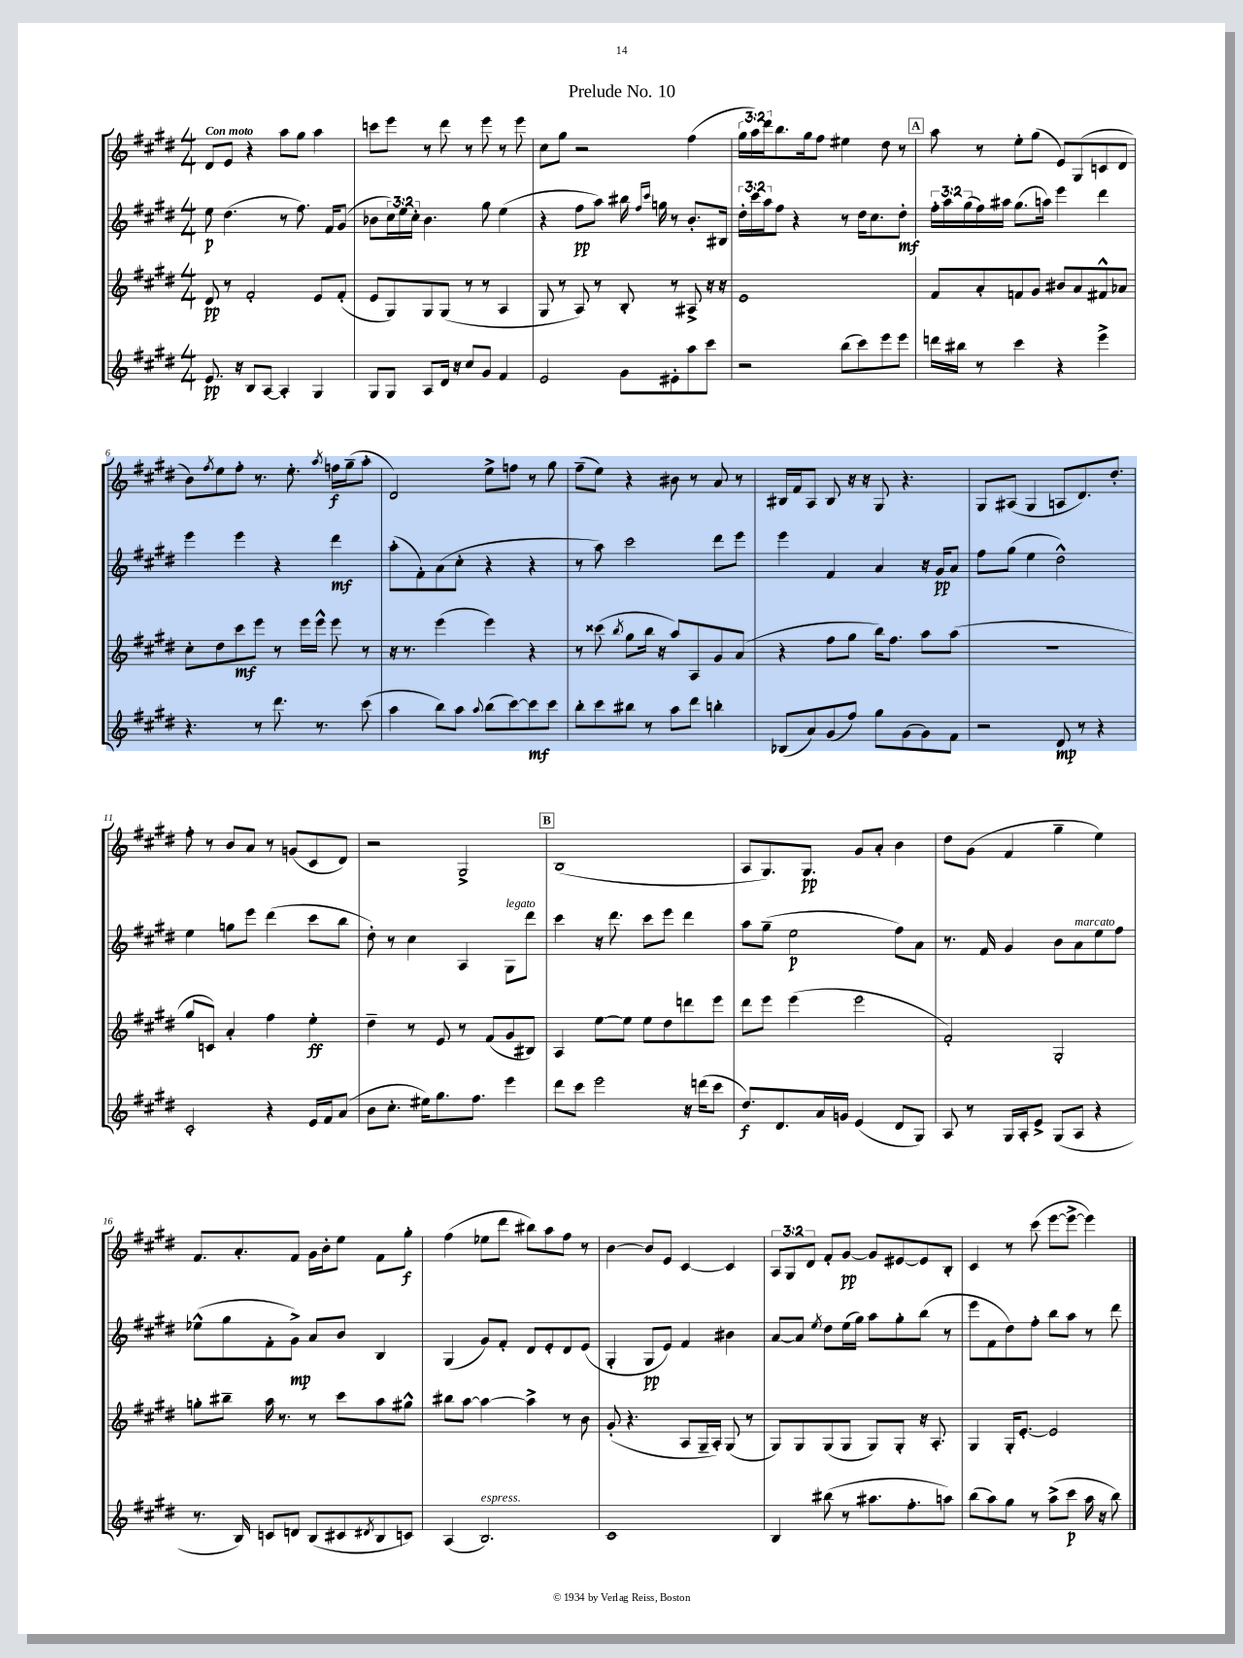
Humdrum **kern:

**kern	**kern	**kern	**kern
*staff4	*staff3	*staff2	*staff1
*clefG2	*clefG2	*clefG2	*clefG2
*k[f#c#g#d#]	*k[f#c#g#d#]	*k[f#c#g#d#]	*k[f#c#g#d#]
*M4/4	*M4/4	*M4/4	*M4/4
8.e	8d#	8ee	8d#
.	8r	(4.dd#	8e
16r	.	.	.
8B	2f#'	.	4r
[8A	.	.	.
4A']	.	8r	8aa
.	.	8.ff#)	8gg#
4G#	8e	.	4aa
.	.	16f#	.
.	(8f#'	(8g#	.
=	=	=	=
8G#	8e	8b-	8ccc
8G#	8G#)	24cc#)	8eee
.	.	24ee	.
.	.	24cc#'	.
8A	8G#	4.b-	8r
16d#	(8G#	.	8ddd#
16r	.	.	.
8cc#	8r	.	8r
8g#	8r	8gg#	8eee
4f#	4A	(4ee	8r
.	.	.	8eee
=	=	=	=
2e	8G#	4r	8cc#
.	8r	.	8gg#
.	8A)	8ff#	2r
.	8r	8aa)	.
8g#	8B'	16bb#	.
.	.	16qqff#	.
.	.	16qqccc#	.
.	.	16gg	.
8e#'	8r	8r	.
8aa	8A#^	8.b'	(4ff#
8ccc#	16r	.	.
.	16r	16B#	.
=	=	=	=
2r	1e	24dd#'	24gg#
.	.	24ccc#	24aa)
.	.	24aa	24ddd#
.	.	8ff#	8.bb
.	.	4r	.
.	.	.	16gg#
.	.	.	8ff#
(8bb	.	8r	4ee#
8ccc#)	.	16dd#	.
.	.	8.cc#	.
8eee	.	.	8dd#
8eee	.	8dd#'	8r
=	=	=	=
16ddd	8f#	24ff#'	8aa
.	.	24aa	.
16bb#	.	.	.
.	.	(24gg#	.
8r	8a'	16ff#)	8r
.	.	16aa#	.
4ccc#	8f	(8.gg#	8ee'
.	8g#	.	(8gg#
.	.	16aa)	.
4r	8b#	4eee	8e)
.	8a	.	(8G#
4eee^	8f#^^	4ddd#	8c
.	8a-	.	8d#
=	=	=	=
4.r	8cc#'	4eee	8b)
.	.	.	8qff#
.	8dd#	.	8ee
.	8ccc#	4eee	8ff#'
8r	8eee	.	8.r
8.ddd#	8r	4r	.
.	.	.	8.ee'
.	16eee	.	.
8.r	16eee^^	.	.
.	.	.	8qaa
.	8eee	4ddd#	16ff
.	.	.	(16gg#~
(8ccc#	8r	.	8aa'
=	=	=	=
4aa	16r	(8aa'	2d#)
.	8.r	.	.
.	.	8f#')	.
8bb)	(4eee	(8a	.
8aa	.	8cc#'	.
8qqaa	.	.	.
(8bb	4eee)	4r	8ee^
[8ccc#)	.	.	8ff
8ccc#]	4r	4r	8r
8ccc#	.	.	8gg#
=	=	=	=
8bb'	8r	8r	(8ff#~
8ccc#	(8ccc##	8aa)	8ee)
.	8qbb	.	.
8bb#	8gg#	2ccc#	4r
8r	16bb	.	.
.	16r	.	.
8aa	8aa)	.	8b#
8ddd#	8A	.	8r
4bb'	8g#	8ddd#	8a
.	(8a	8eee	8r
=	=	=	=
(8B-	4r	4eee	16B#
.	.	.	16f#
8a)	.	.	8A
(8g#	8ff#	4f#	8B#
8ff#)	8gg#	.	16r
.	.	.	16r
8gg#	16bb)	4a	8G#
.	8.ff#	.	.
(8g#	.	.	4.r
8g#)	8aa	16r	.
.	.	16g#	.
8f#	(8aa	8a	.
=	=	=	=
2r	1r	8ff#	8G#
.	.	(8gg#	(8A#
.	.	4ee	4G#
8d#	.	2dd#^^)	8A
8r	.	.	8.d#)
4r	.	.	.
.	.	.	8.dd#'
=	=	=	=
2c#'	8gg#	4ee	8ff#'
.	8c)	.	8r
.	4a'	8gg	8b
.	.	8eee	8a
4r	4ff#	(4ddd#	8r
.	.	.	(8g
16e	4ee'	8ccc#	8c#
16f#	.	.	.
(8a	.	8bb	8d#)
=	=	=	=
8b	4dd#~	8dd#')	2r
8.cc#'	.	8r	.
.	8r	4cc#	.
16ee#)	.	.	.
8.gg#	8e	.	.
.	8r	4A	2G#^
8.ff#	.	.	.
.	(8f#	.	.
4eee	8g#	8G#	.
.	8B#)	8ddd#	.
=	=	=	=
8ddd#	4A	4ccc#	(1B
8ccc#	.	.	.
2eee	[8ee	16r	.
.	.	8.ddd#	.
.	8ee]	.	.
.	8ee	8ccc#	.
.	8dd#	8eee	.
16r	8ddd	4ddd#	.
(16ddd	.	.	.
8ccc#	8eee	.	.
=	=	=	=
8.dd#)	8ddd#	8aa	8A
.	8eee	(8gg#~	8.G#)
8.d#	.	.	.
.	(4eee	2ee	.
.	.	.	8.G#
16a	.	.	.
16g	.	.	.
(4e	2eee	.	8g#
.	.	.	8a'
8d#	.	8ff#)	4b
8G#)	.	8a	.
=	=	=	=
8A	2f#')	8.r	8dd#
8r	.	.	(8g#
.	.	16f#	.
16G#	.	4g#	4f#
16A'	.	.	.
8e^	.	.	.
(8G#	2G#'	8b	4gg#~
8A	.	8a	.
4r	.	8ee	4ee)
.	.	8ff#	.
=	=	=	=
8.r	8gg'	(8ee-^^	8.f#
.	8bb#~	8gg#	.
16B)	.	.	8.a'
8c	16aa	8f#'	.
.	8.r	.	.
8d	.	8g#^)	8f#
(8B	8r	8a	16g#
.	.	.	16b'
8c#	8ccc#	8b	8ee
8qd#	.	.	.
8B	8aa	4B	8f#
8c)	8gg#^^	.	8gg#'
=	=	=	=
(4A	8bb#	(4G#	(4ff#
.	[8aa	.	.
2.B)	4aa_	8g#)	8ee-
.	.	8f#'	8ddd#
.	4aa^]	8d#	8bb#)
.	.	8e'	8aa
.	8r	8d#	8ff#
.	8b	(8e	8r
=	=	=	=
1c#	(8g#'	4G#'	[4b
.	4.r	.	.
.	.	8G#	8b]
.	.	8e)	8e
.	8A	4f#	[4c#
.	16G#~	.	.
.	16A')	.	.
.	(8G#	4b#	4c#]
.	8r	.	.
=	=	=	=
4B	8G#)	[8a	12A
.	.	.	12G#
.	8G#	8a]	.
.	.	.	12d#
.	.	8qee	.
(8bb#	(8G#	8dd#	8f#'
8r	8G#	(16ee	[8g#
.	.	16gg#)	.
8.aa#	8G#)	8aa	8g#]
.	8G#'	8gg#'	[8e#
8.ff#'	.	.	.
.	16r	(8bb	8e#]
.	8.A'	.	.
8aa)	.	8r	8B'
=	=	=	=
(8bb	4G#	8eee	4c#
8aa)	.	8f#	.
8gg#	16G#'	8dd#)	8r
.	[8.e'	.	.
8r	.	8ff#'	(8ccc#
(8aa^	2e]	8bb	[8eee
8ccc#	.	8aa	8eee^_
16aa	.	8r	4eee])
16r	.	.	.
8bb)	.	8ddd#	.
==	==	==	==
*-	*-	*-	*-
